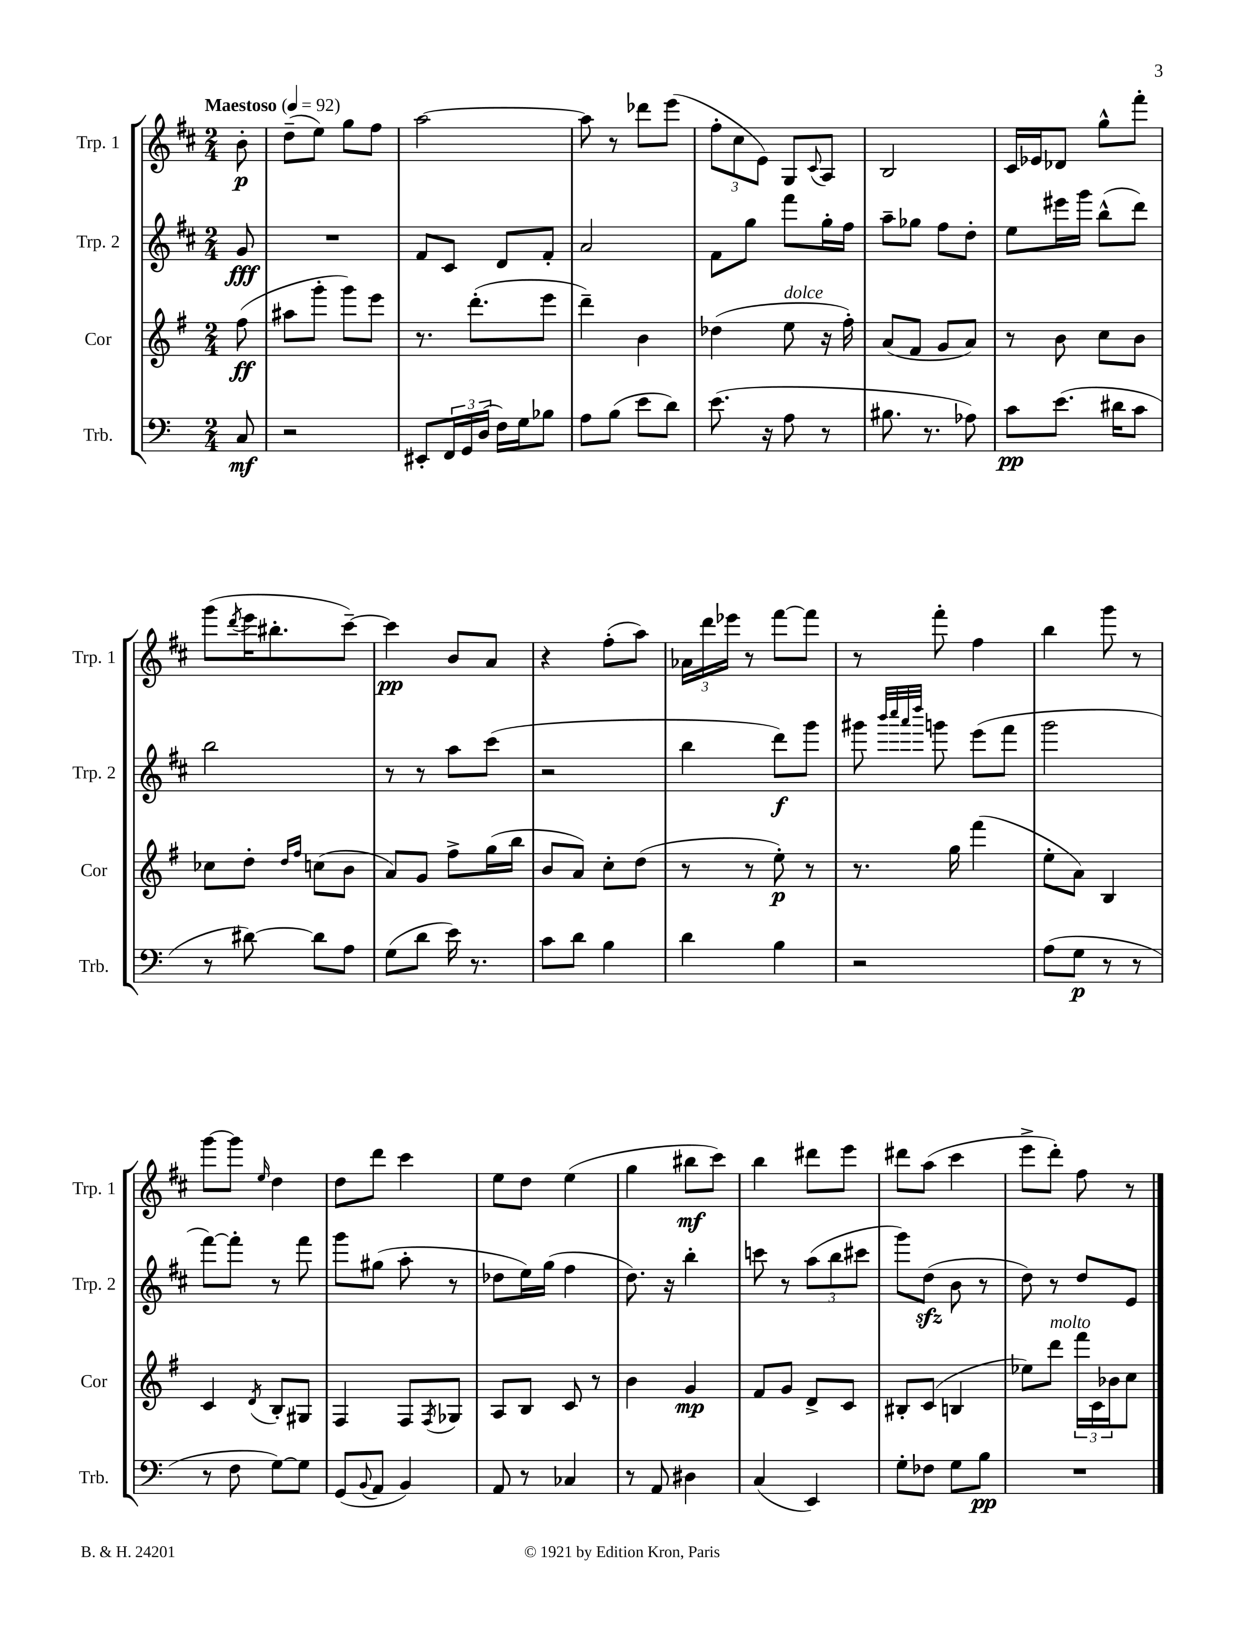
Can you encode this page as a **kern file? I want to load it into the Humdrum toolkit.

**kern	**kern	**kern	**kern
*staff4	*staff3	*staff2	*staff1
*clefF4	*clefG2	*clefG2	*clefG2
*k[]	*k[f#]	*k[f#c#]	*k[f#c#]
*M2/4	*M2/4	*M2/4	*M2/4
*MM92	*MM92	*MM92	*MM92
8C/	(8ff#\	8g/	8b'\
=	=	=	=
2r	8aa#\L	2r	(8dd~\L
.	8ggg'\J	.	8ee\J)
.	8ggg\L)	.	8gg\L
.	8eee\J	.	8ff#\J
=	=	=	=
8EE#'/L	8.r	8f#/L	[2aa\
24FF/L	.	8c#/J	.
24GG/	.	.	.
.	(8.ddd'\L	.	.
(24D/JJ	.	.	.
16F\LL)	.	8d/L	.
16G\J	.	.	.
8B-\J	8eee\J	8f#'/J	.
=	=	=	=
8A\L	4ddd~\)	2a/	8aa\]
(8B\J	.	.	8r
8e\L	4b\	.	8ddd-\L
8d\J)	.	.	(8eee\J
=	=	=	=
(8.e\	(4dd-\	8f#\L	12ff#'\L
.	.	.	12cc#\
.	.	8gg\J	.
.	.	.	12e\J)
16r	.	.	.
8A\	8ee\	8fff#\L	8G/L
.	.	.	8qqc#/
8r	16r	16gg'\L	8A/J
.	16ff#'\)	16ff#\JJ	.
=	=	=	=
8.B#\	(8a/L	8aa~\L	2B/
.	8f#/J	8gg-\J	.
8.r	.	.	.
.	8g/L	8ff#\L	.
8A-\)	8a/J)	8dd'\J	.
=	=	=	=
8c\L	8r	8ee\L	16c#/LL
.	.	.	16e-/J
(8.e\J	8b\	16eee#\L	8d-/J
.	.	16ggg\JJ	.
.	8cc\L	(8bb^^\L	8gg^^\L
16d#\LK	.	.	.
8c\J	8b\J	8ddd\J)	8fff#'\J
=	=	=	=
8r	8cc-\L	2bb\	(8ggg\L
.	.	.	8qddd/
[8d#\)	8dd'\J	.	16eee\K
.	.	.	8.bb#'\
.	16qqdd/LL	.	.
.	16qqff#/JJ	.	.
8d#\]L	(8cc\L	.	.
8A\J	8b\J	.	[8ccc#~\J)
=	=	=	=
(8G\L	8a/L)	8r	4ccc#\]
8d\J	8g/J	8r	.
16e\)	8ff#^\L	8aa\L	8b/L
8.r	.	.	.
.	(16gg\L	(8ccc#\J	8a/J
.	16bb\JJ	.	.
=	=	=	=
8c\L	8b/L	2r	4r
8d\J	8a/J)	.	.
4B\	8cc'\L	.	(8ff#'\L
.	(8dd\J	.	8aa\J)
=	=	=	=
4d\	8r	4bb\	24a-\LL
.	.	.	24ddd\
.	.	.	24eee-\JJ
.	8r	.	8r
4B\	8ee'\)	8ddd\L)	[8fff#\L
.	8r	8ggg\J	8fff#\]J
=	=	=	=
2r	8.r	8ggg#\	8r
.	.	32qqbbb/LLL	.
.	.	32qqcccc#/	.
.	.	32qqaaa/	.
.	.	32qqdddd/JJJ	.
.	.	8ggg\	8fff#'\
.	16gg\	.	.
.	(4fff#\	(8eee\L	4ff#\
.	.	8fff#\J	.
=	=	=	=
(8A\L	8ee'\L	2ggg\	4bb\
8G\J	8a\J)	.	.
8r	4B/	.	8ggg\
8r	.	.	8r
=	=	=	=
8r	4c/	[8fff#\L)	[8ggg\L
8F\	.	8fff#'\]J	8ggg\]J
.	8qd/	.	16qqee/
[8G\L)	8B'/L	8r	4dd\
8G\]J	8G#/J	8fff#\	.
=	=	=	=
(8GG/L	4F#/	8ggg\L	8dd\L
8qqBB/	.	.	.
8AA/J	.	(8gg#\J	8ddd\J
4BB/)	8F#/L	8aa'\	4ccc#\
.	8qF#/	.	.
.	8G-/J	8r	.
=	=	=	=
8AA/	8A/L	8dd-\L	8ee\L
8r	8B/J	16ee\L)	8dd\J
.	.	(16gg\JJ	.
4C-/	8c/	4ff#\	(4ee\
.	8r	.	.
=	=	=	=
8r	4b\	8.dd\)	4gg\
8AA/	.	.	.
.	.	16r	.
4D#\	4g/	4bb'\	8bb#\L
.	.	.	8ccc#\J)
=	=	=	=
(4C/	8f#/L	8ccc\	4bb\
.	8g/J	8r	.
4EE/)	8d^/L	(12aa\L	8ddd#\L
.	.	12bb\	.
.	8c/J	.	8eee\J
.	.	12ccc#\J	.
=	=	=	=
8G'\L	8B#'/L	8ggg\L)	8ddd#\L
8F-\J	(8c/J	(8dd\J	(8aa\J
8G\L	4B/	8b\	4ccc#\
8B\J	.	8r	.
=	=	=	=
2r	8ee-\L)	8dd\)	8eee^\L
.	8ddd\J	8r	8ddd'\J)
.	24fff#\LL	8dd/L	8ff#\
.	24c\	.	.
.	24b-\J	.	.
.	8cc\J	8e/J	8r
==	==	==	==
*-	*-	*-	*-
